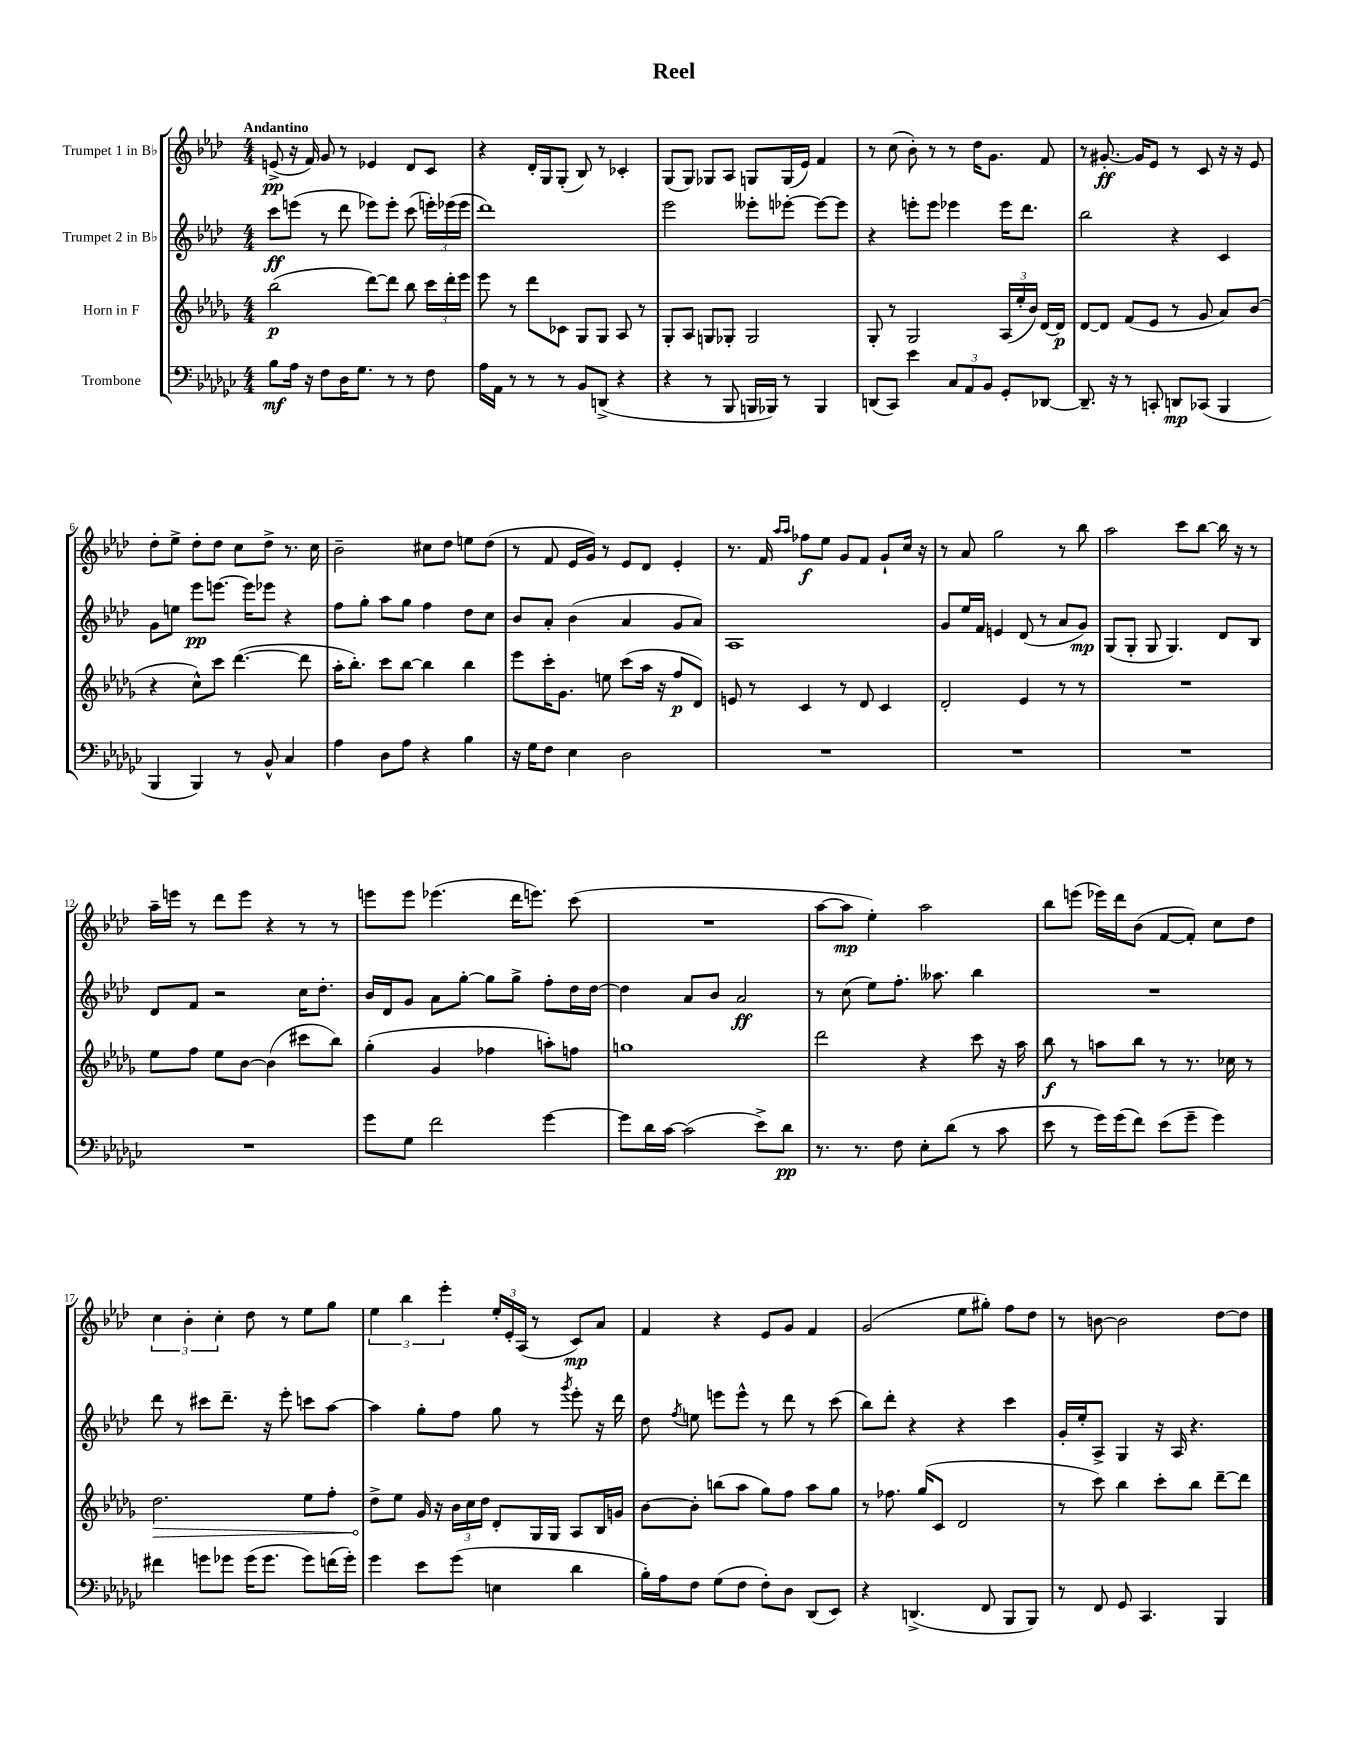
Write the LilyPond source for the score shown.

\header { title = "Reel" }
<<
\new StaffGroup <<
\new Staff = "s0" \with { instrumentName = "Trumpet 1 in Bb" } {
    \clef treble \key aes \major \numericTimeSignature \time 4/4 \tempo "Andantino"
    \autoBeamOff e'8->\pp( r16 f'16) g'8 r8 ees'4 des'8[ c'8] |
    r4 des'16[-. g16 g8]-.( bes8) r8 ces'4-. |
    g8[( g8]) ges8[ aes8] g8[ g16( ees'16]) f'4 |
    r8 c''8( bes'8-.) r8 r8 des''16[ g'8.] f'8 |
    r8 gis'8.~-.\ff gis'16[ ees'8] r8 c'8 r16 r16 ees'8 |
    des''8[-. ees''8]-> des''8[-. des''8] c''8[ des''8]-> r8. c''16 |
    bes'2-- cis''8[ des''8] e''8[ des''8]( |
    r8 f'8 ees'16[ g'16]) r8 ees'8[ des'8] ees'4-. |
    r8. f'16 \grace { aes''16[ aes''16] } fes''8[\f ees''8] g'8[ f'8] g'8[-! c''16] r16 |
    r8 aes'8 g''2 r8 bes''8 |
    aes''2 c'''8[ bes''8]~ bes''16 r16 r8 |
    aes''16[-- e'''16] r8 des'''8[ e'''8] r4 r8 r8 |
    e'''8[ e'''8] ees'''4.( des'''16[ e'''8.]) c'''8( |
    R1 |
    aes''8[~ aes''8]\mp ees''4-.) aes''2 |
    bes''8[ e'''8]( ees'''16[) des'''16 bes'8]( f'8[~ f'8]-.) c''8[ des''8] |
    \tuplet 3/2 { c''4 bes'4-. c''4-. } des''8 r8 ees''8[ g''8] |
    \tuplet 3/2 { ees''4 bes''4 ees'''4-. } \tuplet 3/2 { ees''16[-. ees'16-. aes16]( } r8 c'8[\mp) aes'8] |
    f'4 r4 ees'8[ g'8] f'4 |
    g'2( ees''8[ gis''8]-.) f''8[ des''8] |
    r8 b'8~ b'2 des''8[~ des''8] \bar "|." |
}
\new Staff = "s1" \with { instrumentName = "Trumpet 2 in Bb" } {
    \clef treble \key aes \major \numericTimeSignature \time 4/4
    \autoBeamOff c'''8[\ff e'''8]( r8 des'''8 ees'''8[) ees'''8]-. c'''8( \tuplet 3/2 { e'''16[-.) ees'''16( ees'''16] } |
    des'''1) |
    ees'''2 eeses'''8[-. ees'''8]~-. ees'''8[~ ees'''8] |
    r4 e'''8[-. e'''8] ees'''4 ees'''16[ des'''8.] |
    bes''2 r4 c'4 |
    g'8[ e''8] ees'''8[\pp e'''8.]~ e'''16[ ees'''8] r4 |
    f''8[ g''8]-. aes''8[ g''8] f''4 des''8[ c''8] |
    bes'8[ aes'8]-. bes'4( aes'4 g'8[ aes'8]) |
    aes1 |
    g'8[ ees''16 f'16] e'4 des'8( r8 aes'8[ g'8]\mp) |
    g8[( g8]-. g8 g4.) des'8[ bes8] |
    des'8[ f'8] r2 c''16[ des''8.]-. |
    bes'16[ des'16 g'8] aes'8[ g''8]~-. g''8[ g''8]-> f''8[-. des''16 des''16]~ |
    des''4 aes'8[ bes'8] aes'2\ff |
    r8 c''8( ees''8[) f''8.]-. aeses''8. bes''4 |
    R1 |
    des'''8 r8 cis'''8[ des'''8.]-- r16 ees'''8-. c'''8[ aes''8]~ |
    aes''4 g''8[-. f''8] g''8 r8 \acciaccatura { g'''8 } ees'''8-. r16 des'''16 |
    des''8 \acciaccatura { f''8 } e''8 e'''8[ e'''8]-^ r8 des'''8 r8 c'''8( |
    bes''8[) des'''8]-. r4 r4 c'''4 |
    g'16[-. ees''16-. aes8]-> g4 r16 aes16 r4. \bar "|." |
}
\new Staff = "s2" \with { instrumentName = "Horn in F" } {
    \clef treble \key des \major \numericTimeSignature \time 4/4
    \autoBeamOff bes''2\p( des'''8[~) des'''8] bes''8 \tuplet 3/2 { c'''16[ des'''16-. ees'''16] } |
    ees'''8 r8 des'''8[ ces'8] ges8[ ges8] aes8 r8 |
    ges8[-. aes8] g8[ ges8]-. ges2 |
    ges8-. r8 ges2 \tuplet 3/2 { aes16[( ees''16-. bes'16]) } des'16[~ des'16]\p |
    des'8[~ des'8] f'8[( ees'8] r8 ges'8 aes'8[) bes'8]( |
    r4 c''8[-^) c'''8] des'''4.~( des'''8 |
    aes''16[-. bes''8.]-.) c'''8[ bes''8]~ bes''4 bes''4 |
    ees'''8[ c'''16-. ges'8.] e''8 c'''8[( aes''16] r16 f''8[\p des'8]) |
    e'8 r8 c'4 r8 des'8 c'4 |
    des'2-. ees'4 r8 r8 |
    R1 |
    ees''8[ f''8] ees''8[ bes'8]~ bes'4( cis'''8[ bes''8]) |
    ges''4-.( ges'4 fes''4 a''8[-.) f''8] |
    g''1 |
    des'''2 r4 c'''8 r16 aes''16 |
    bes''8\f r8 a''8[ bes''8] r8 r8. ces''16 r8 |
    \once \override Hairpin.circled-tip = ##t des''2.\> ees''8[ f''8]-. |
    des''8[->\! ees''8] ges'16 r16 \tuplet 3/2 { bes'16[ c''16 des''16] } des'8[-. ges16 ges16] aes8[ bes16 g'16] |
    bes'8[~ bes'8]-. b''8[( aes''8] ges''8[) f''8] aes''8[ ges''8] |
    r8 fes''8. ges''16[( c'8] des'2 |
    r8 c'''8) bes''4 c'''8[-. bes''8] des'''8[~-- des'''8] \bar "|." |
}
\new Staff = "s3" \with { instrumentName = "Trombone" } {
    \clef bass \key ges \major \numericTimeSignature \time 4/4
    \autoBeamOff bes8[\mf aes16] r16 f8[ des16 ges8.] r8 r8 f8 |
    aes16[ aes,16] r8 r8 r8 bes,8[ d,8]->( r4 |
    r4 r8 bes,,8 b,,16[ bes,,16]) r8 bes,,4 |
    d,8[( ces,8]) ees'4 \tuplet 3/2 { ces8[ aes,8 bes,8] } ges,8[-. des,8]~ |
    des,8.-- r16 r8 c,8-. d,8[\mp ces,8]( bes,,4 |
    bes,,4 bes,,4) r8 bes,8-^ ces4 |
    aes4 des8[ aes8] r4 bes4 |
    r16 ges16[ f8] ees4 des2 |
    R1 |
    R1 |
    R1 |
    R1 |
    ges'8[ ges8] f'2 ges'4~ |
    ges'8[ des'16 ces'16]~ ces'2( ees'8[->) des'8]\pp |
    r8. r8. f8 ees8[-. des'8]( r8 ces'8 |
    ees'8 r8 ges'16[) ges'16( f'8]) ees'8[( ges'8]-- ges'4) |
    fis'4 g'8[ ges'8] ges'16[( ges'8.] ges'8[) f'16( ges'16]-.) |
    ges'4 ees'8[ ges'8]( e4 des'4 |
    bes16[-.) aes16 f8] ges8[( f8] f8[-.) des8] des,8[( ees,8]) |
    r4 d,4.->( f,8 bes,,8[ bes,,8]) |
    r8 f,8 ges,8 ces,4. bes,,4 \bar "|." |
}
>>
>>
